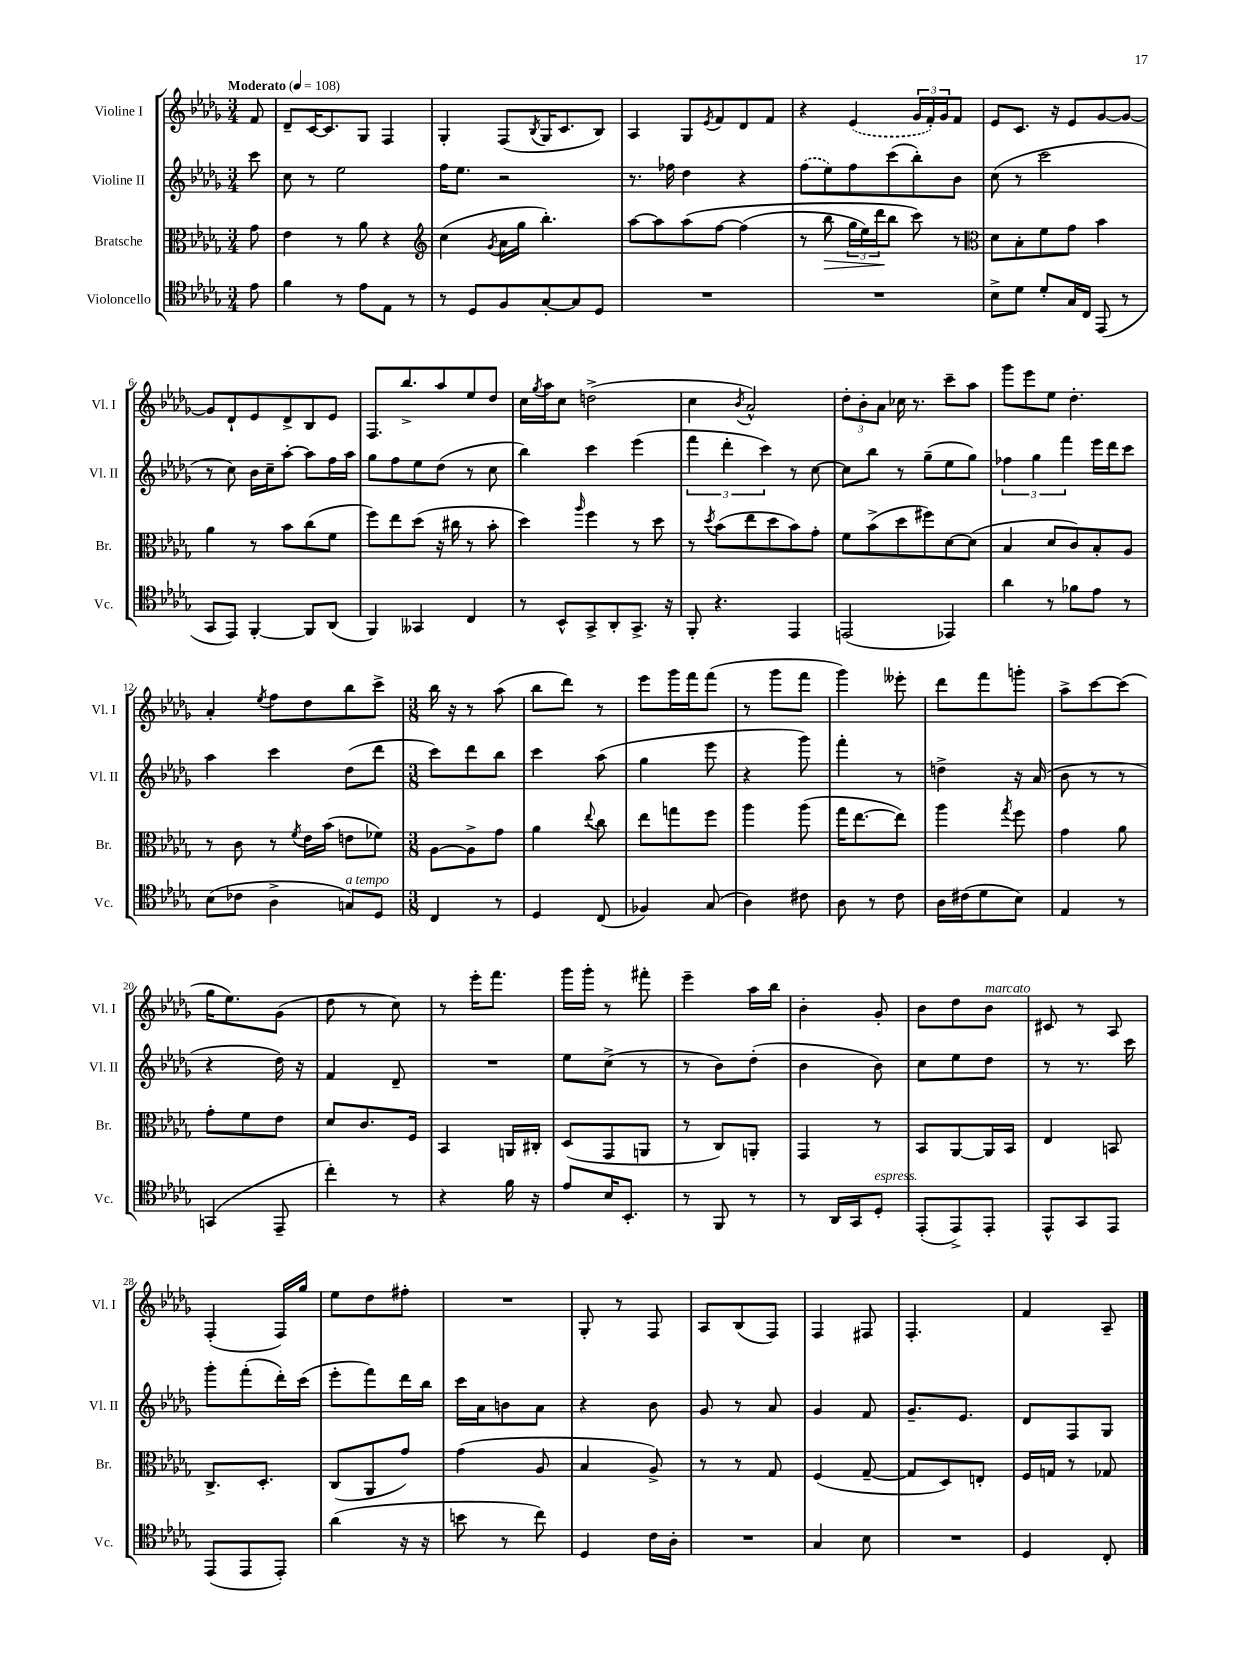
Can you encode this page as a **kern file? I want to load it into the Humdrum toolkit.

**kern	**kern	**kern	**kern
*staff4	*staff3	*staff2	*staff1
*clefC4	*clefC3	*clefG2	*clefG2
*k[b-e-a-d-g-]	*k[b-e-a-d-g-]	*k[b-e-a-d-g-]	*k[b-e-a-d-g-]
*M3/4	*M3/4	*M3/4	*M3/4
*MM108	*MM108	*MM108	*MM108
8e-	8g-	8ccc	8f
=	=	=	=
4f	4e-	8cc	8d-~
.	.	8r	[16c
.	.	.	8.c]
8r	8r	2ee-	.
8e-	8a-	.	8G-
8E-	4r	.	4F
8r	.	.	.
=	=	=	=
*	*clefG2	*	*
8r	(4cc	16ff	4G-'
.	.	8.ee-	.
8D-	.	.	.
.	8qg-	.	.
8F	16a-	2r	(8F
.	16gg-	.	.
.	.	.	8qB-
[8G-'	4.bb-')	.	16G-
.	.	.	8.c
8G-]	.	.	.
8D-	.	.	8B-)
=	=	=	=
2.r	[8aa-	8.r	4A-
.	8aa-]	.	.
.	.	16ff-	.
.	&(8aa-	4dd-	8G-
.	.	.	8qe-
.	[8ff	.	8f
.	(4ff]	4r	8d-
.	.	.	8f
=	=	=	=
2.r	8r	(8ff	4r
.	8bb-	8ee-)	.
.	24gg-	8ff	(4e-
.	24ee-)	.	.
.	24ddd-	.	.
.	8bb-	(8ccc	.
.	8ccc&)	8bb-')	24g-
.	.	.	24f')
.	.	.	24g-
.	8r	8b-	8f
=	=	=	=
*	*clefC3	*	*
8B-^	8d-	(8cc	8e-
8d-	8B-'	8r	8.c
8d-'	8f	2ccc	.
.	.	.	16r
16G-	8g-	.	8e-
16C	.	.	.
(8EE-	4b-	.	[8g-
8r	.	.	8g-_
=	=	=	=
8GG-	4a-	8r	8g-]
8EE-)	.	8cc)	8d-`
[4FF'	8r	16b-	8e-
.	.	16cc~	.
.	8b-	[8aa-'	8d-^
8FF]	(8cc	8aa-]	8B-
(8AA-	8f	16ff	8e-
.	.	16aa-	.
=	=	=	=
4FF)	8ff)	8gg-	8.F
.	8ee-	8ff	.
.	.	.	8.bb-^
4GG--	(8dd-	8ee-	.
.	16r	(8dd-	8aa-
.	16cc#	.	.
4C	8r	8r	8ee-
.	8b-'	8cc	8dd-
=	=	=	=
8r	4dd-)	4bb-)	16cc
.	.	.	8qgg-
.	.	.	16aa-
8BB-^^	.	.	8cc
.	16qqaa-	.	.
8GG-^	4ff	4ccc	(2dd^
8AA-'	.	.	.
8.GG-^	8r	(4eee-	.
.	8dd-	.	.
16r	.	.	.
=	=	=	=
8FF'	8r	6fff	4cc
.	8qdd-	.	.
4.r	(8b-	.	.
.	.	6ddd-'	.
.	.	.	8qb-
.	8ee-	.	2a-^^)
.	.	6ccc)	.
.	8dd-	.	.
4EE-	8b-)	8r	.
.	8g-'	[8cc	.
=	=	=	=
(2EE	8f	8cc]	12dd-'
.	.	.	12b-'
.	(8b-^	8bb-	.
.	.	.	12a-
.	8dd-	8r	16cc-
.	.	.	8.r
.	8ff#)	(8gg-~	.
4EE-)	[8d-	8ee-	8ccc~
.	(8d-]	8gg-)	8aa-
=	=	=	=
4a-	4B-	6ff-	8ggg-
.	.	.	8eee-
.	.	6gg-	.
8r	8d-	.	8ee-
.	.	6fff	.
8f-	8c)	.	4.dd-'
8e-	8B-'	16eee-	.
.	.	16ddd-	.
8r	8A-	8ccc	.
=	=	=	=
(8B-	8r	4aa-	4a-'
8c-	8c	.	.
.	.	.	8qee-
4A-^	8r	4ccc	8ff
.	8qf	.	.
.	16e-	.	8dd-
.	(16b-	.	.
8G)	8e	(8dd-	8bb-
8D-	8f-)	8ddd-	8ccc^
=	=	=	=
*M3/8	*M3/8	*M3/8	*M3/8
4C	[8A-	8ccc)	16bb-
.	.	.	16r
.	8A-^]	8ddd-	8r
8r	8g-	8bb-	(8aa-
=	=	=	=
4D-	4a-	4ccc	8bb-
.	.	.	8ddd-)
.	8qqee-	.	.
(8C	8cc	(8aa-	8r
=	=	=	=
4F-)	8ee-	4gg-	8eee-
.	8gg	.	16ggg-
.	.	.	16fff
(8G-	8ff	8eee-	(8fff
=	=	=	=
4A-)	4aa-	4r	8r
.	.	.	8ggg-
8c#	(8aa-	8ggg-)	8fff
=	=	=	=
8A-	16gg-	4fff'	4ggg-)
.	[8.ee-	.	.
8r	.	.	.
8c	8ee-])	8r	8eee--'
=	=	=	=
16A-	4aa-	4dd^	8ddd-
(16c#	.	.	.
8d-	.	.	8fff
.	8qgg-	.	.
8B-)	8ff	16r	8ggg'
.	.	(16a-	.
=	=	=	=
4E-	4g-	8b-	8aa-^
.	.	8r	[8ccc
8r	8a-	8r	(8ccc]
=	=	=	=
(4GG	8g-'	4r	16gg-
.	.	.	8.ee-)
.	8f	.	.
8EE-~	8e-	16dd-)	(8g-
.	.	16r	.
=	=	=	=
4cc')	8d-	4f	8dd-
.	8.c	.	8r
8r	.	8d-~	8cc)
.	16F	.	.
=	=	=	=
4r	4BB-	4.r	8r
.	.	.	16eee-'
.	.	.	8.fff
16f	16AA	.	.
16r	16C#'	.	.
=	=	=	=
8e-	(8D-	8ee-	16ggg-
.	.	.	16ggg-'
16B-	8GG-	(8cc^	8r
8.BB-'	.	.	.
.	8AA	8r	8fff#'
=	=	=	=
8r	8r	8r	4eee-~
8FF	8C)	8b-)	.
8r	8AA'	(8dd-'	16aa-
.	.	.	16bb-
=	=	=	=
8r	4GG-	4b-	4b-'
16AA-	.	.	.
16GG-	.	.	.
8D-'	8r	8b-)	8g-'
=	=	=	=
(8EE-'	8BB-	8cc	8b-
8EE-^)	[8AA-	8ee-	8dd-
8EE-'	16AA-]	8dd-	8b-
.	16BB-	.	.
=	=	=	=
8EE-^^	4E-	8r	8c#
8GG-	.	8.r	8r
8EE-	8BB	.	8A-
.	.	16ccc	.
=	=	=	=
(8EE-	8.C^	8ggg-'	(4F'
8EE-	.	(8fff'	.
.	8.D-'	.	.
8EE-')	.	16ddd-')	16F)
.	.	(16ccc	16gg-
=	=	=	=
(4a-	(8C	8eee-'	8ee-
.	8AA-	8fff)	8dd-
16r	8g-)	16ddd-	8ff#'
16r	.	16bb-	.
=	=	=	=
8b	(4g-	16ccc	4.r
.	.	16a-	.
8r	.	8b	.
8cc)	8A-	8a-	.
=	=	=	=
4D-	4B-	4r	8G-'
.	.	.	8r
16c	8A-^)	8b-	8F
16A-'	.	.	.
=	=	=	=
4.r	8r	8g-	8A-
.	8r	8r	(8B-
.	8G-	8a-	8F)
=	=	=	=
4G-	(4F	4g-	4F
8B-	[8G-~	8f	8F#
=	=	=	=
4.r	8G-]	8.g-~	4.F'
.	8D-)	.	.
.	.	8.e-	.
.	8E'	.	.
=	=	=	=
4D-	16F	8d-	4f
.	16G	.	.
.	8r	8F	.
8C'	8G-	8G-	8A-~
==	==	==	==
*-	*-	*-	*-
